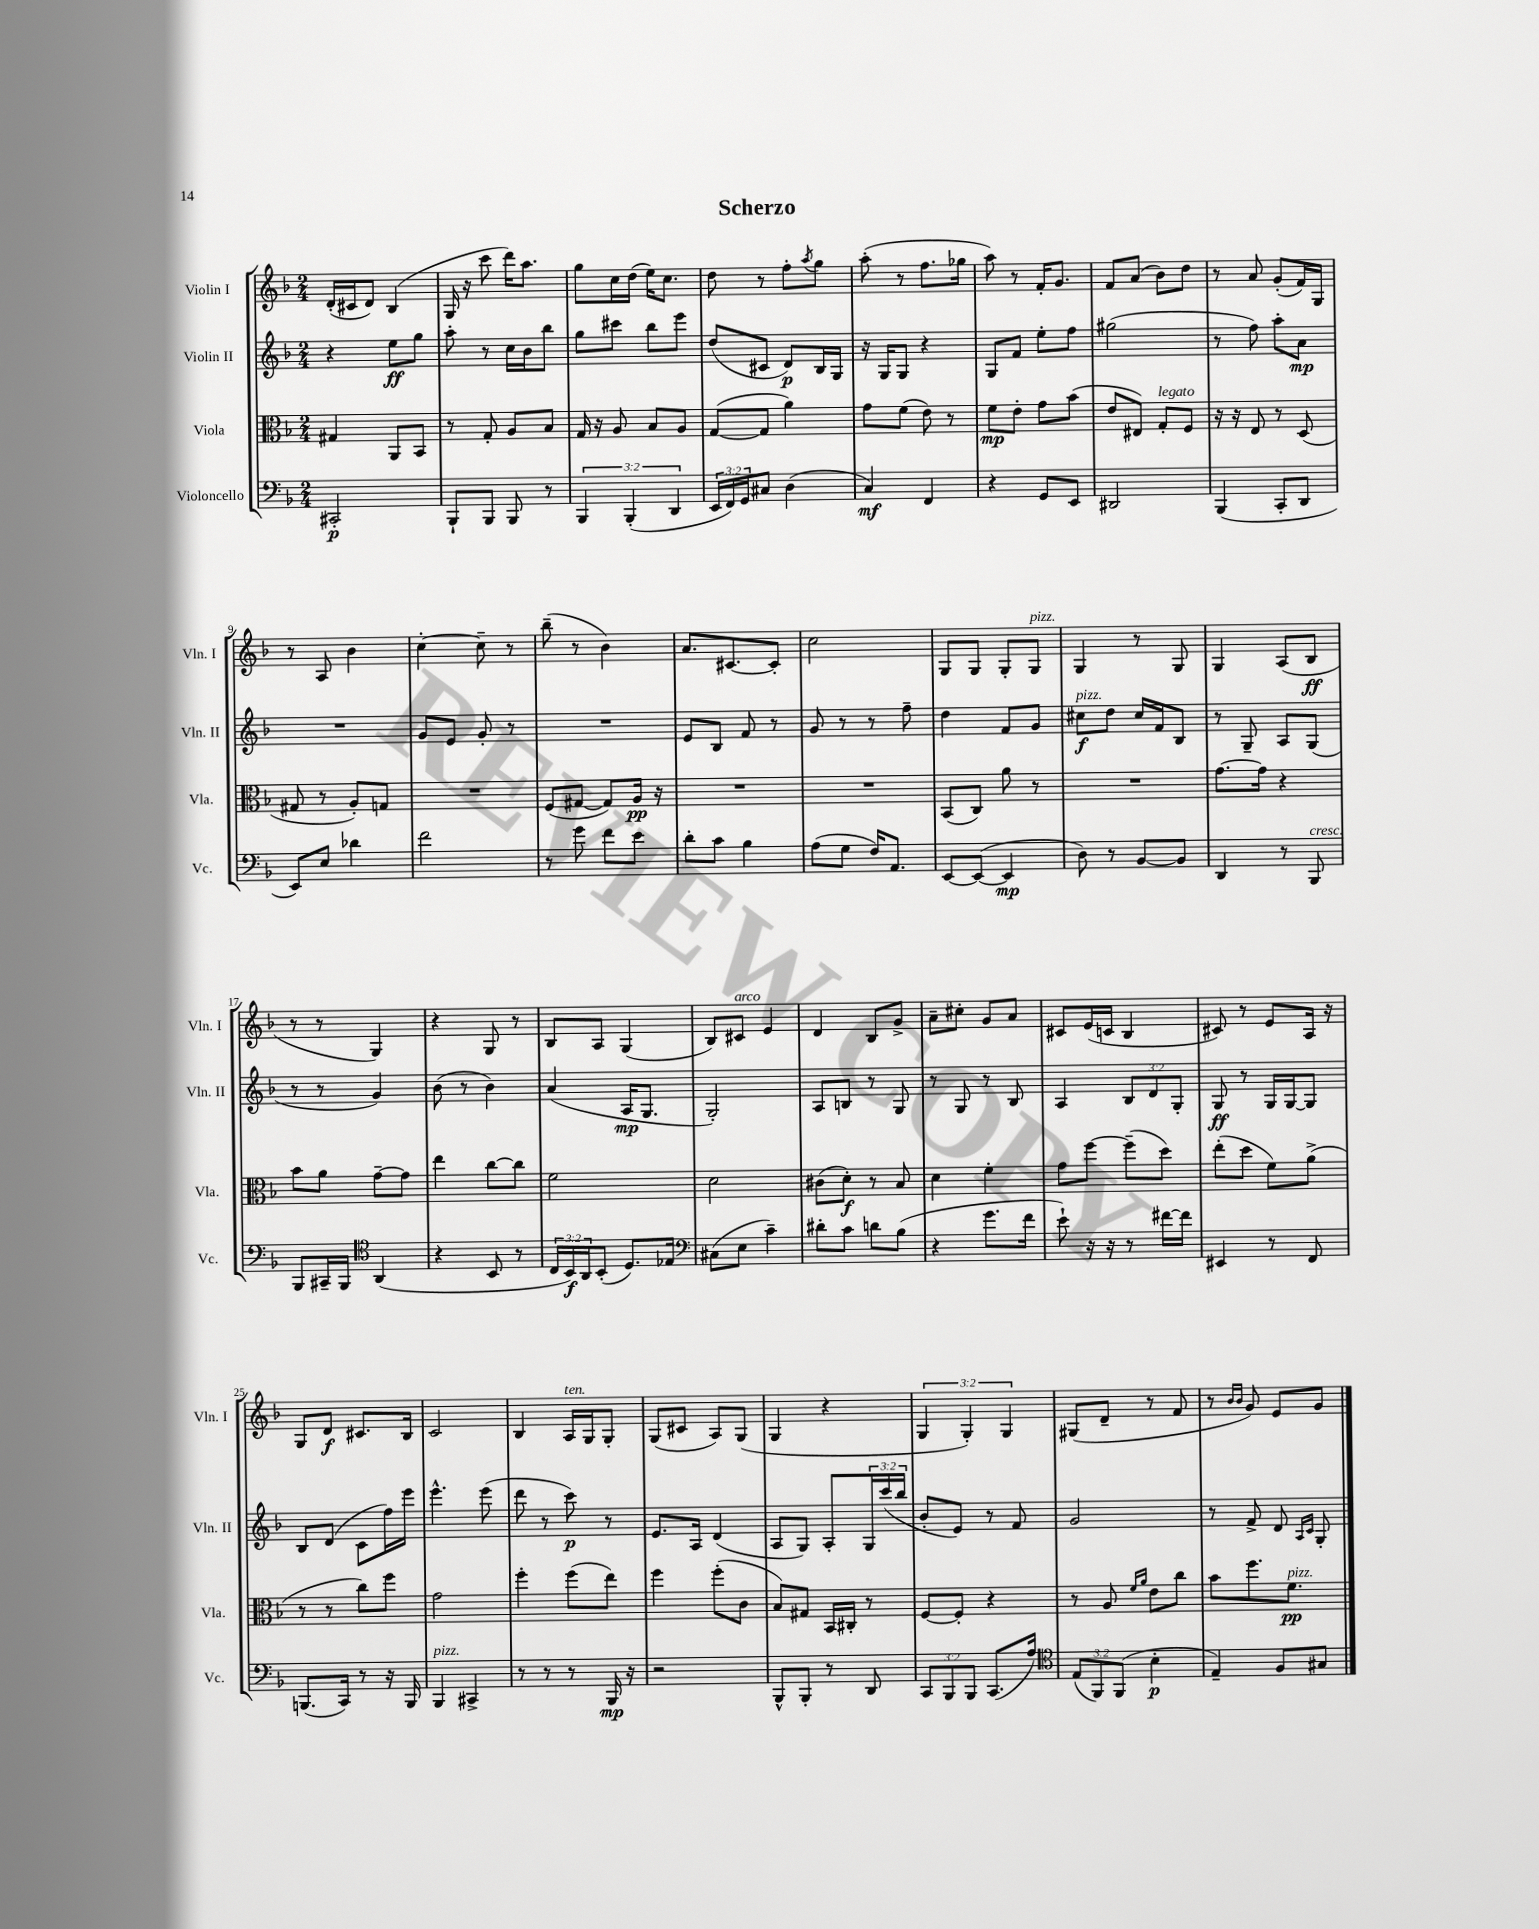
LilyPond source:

\header { title = "Scherzo" }
<<
\new StaffGroup <<
\new Staff = "s0" \with { instrumentName = "Violin I" shortInstrumentName = "Vln. I" } {
    \clef treble \key f \major \numericTimeSignature \time 2/4 \override Staff.TupletNumber.text = #tuplet-number::calc-fraction-text
    d'16-.( cis'16 d'8) bes4( |
    g16 r16 c'''8 d'''16) a''8. |
    g''8 c''16 d''16( e''16) c''8. |
    d''8 r8 f''8-. \acciaccatura { a''8 } g''8 |
    a''8-.( r8 f''8. ges''16 |
    a''8) r8 f'16-. g'8. |
    f'8 a'8( bes'8) d''8 |
    r8 a'8 g'8-.( f'16) g16 |
    r8 a8 bes'4 |
    c''4~-. c''8-- r8 |
    bes''8--( r8 bes'4) |
    a'8. cis'8.~ cis'8-. |
    c''2 |
    g8 g8 g8-. g8^\markup { \italic "pizz." } |
    g4 r8 g8 |
    g4 a8( bes8\ff |
    r8 r8 g4) |
    r4 g8 r8 |
    bes8 a8 g4( |
    bes8) cis'8^\markup { \italic "arco" } e'4 |
    d'4 bes8 g'8-> |
    a'8-- cis''8-. g'8 a'8 |
    cis'8 e'16( c'16 bes4 |
    cis'8) r8 e'8 a16 r16 |
    g8 d'8\f cis'8. bes16 |
    c'2 |
    bes4 a16^\markup { \italic "ten." } g16 g8-. |
    g8( cis'8 a8) g8( |
    g4 r4 |
    \tuplet 3/2 { g4 g4-.) g4 } |
    gis8( d'8-- r8 f'8 |
    r8 \grace { bes'16 bes'16 } g'8) e'8 g'8 \bar "|." |
}
\new Staff = "s1" \with { instrumentName = "Violin II" shortInstrumentName = "Vln. II" } {
    \clef treble \key f \major \numericTimeSignature \time 2/4 \override Staff.TupletNumber.text = #tuplet-number::calc-fraction-text
    r4 e''8\ff g''8 |
    a''8-. r8 c''16 bes'16 bes''8 |
    g''8 cis'''8 bes''8 e'''8 |
    d''8( cis'8 d'8\p) bes16 g16 |
    r16 g16 g8 r4 |
    g8 f'8 e''8-. f''8 |
    gis''2( |
    r8 f''8) a''8-. a'8\mp |
    R2 |
    g'8 e'8 g'8-. r8 |
    R2 |
    e'8 bes8 f'8 r8 |
    g'8 r8 r8 f''8-- |
    d''4 f'8 g'8 |
    cis''8\f^\markup { \italic "pizz." } d''8 cis''16 f'16 bes8 |
    r8 g8-- a8 g8( |
    r8 r8 g'4) |
    bes'8( r8 bes'4) |
    a'4( a16\mp g8. |
    g2-.) |
    a8 b8 r8 g8 |
    r8 g8 r8 bes8 |
    a4 \tuplet 3/2 { bes8 d'8 g8-. } |
    g8\ff r8 g16 g16~ g8 |
    bes8 d'8( c'8 f''16) e'''16 |
    e'''4.-^ e'''8( |
    d'''8 r8 c'''8\p) r8 |
    e'8. a16 d'4( |
    a8 g8) a8-. \tuplet 3/2 { g16 c'''16( bes''16 } |
    bes'8-. e'8) r8 f'8 |
    g'2 |
    r8 f'8-> d'8 \grace { a16 c'16 } g8-. \bar "|." |
}
\new Staff = "s2" \with { instrumentName = "Viola" shortInstrumentName = "Vla." } {
    \clef alto \key f \major \numericTimeSignature \time 2/4
    gis4 a,8 bes,8 |
    r8 g8-. a8 bes8 |
    g16 r16 a8 bes8 a8 |
    g8~( g8 a'4) |
    g'8 f'8( e'8) r8 |
    f'8\mp e'8-. g'8 bes'8( |
    e'8 eis8) g8-.^\markup { \italic "legato" } f8 |
    r16 r16 e8 r8 d8( |
    gis8 r8 a8-.) g8 |
    R2 |
    f8( gis8~ gis8) a16\pp r16 |
    R2 |
    R2 |
    bes,8( c8) a'8 r8 |
    R2 |
    g'8.~ g'16 r4 |
    bes'8 a'8 g'8~-- g'8 |
    e''4 c''8~ c''8 |
    f'2 |
    d'2 |
    cis'8( d'8-.\f) r8 bes8 |
    d'4 f'4-. |
    g'8 f''8~ f''8--( d''8) |
    e''8-.( d''8 f'8) a'8->( |
    r8 r8 c''8) f''8 |
    g'2 |
    f''4-. f''8( e''8) |
    f''4 f''8-.( c'8 |
    bes8) gis8 bes,16 cis16-. r8 |
    f8~ f8-. r4 |
    r8 a8 \grace { f'16 a'16 } e'8 c''8 |
    bes'8 f''8. f'8.\pp^\markup { \italic "pizz." } \bar "|." |
}
\new Staff = "s3" \with { instrumentName = "Violoncello" shortInstrumentName = "Vc." } {
    \clef bass \key f \major \numericTimeSignature \time 2/4 \override Staff.TupletNumber.text = #tuplet-number::calc-fraction-text
    cis,2-.\p |
    bes,,8-! bes,,8 bes,,8 r8 |
    \tuplet 3/2 { bes,,4 bes,,4-.( d,4 } |
    \tuplet 3/2 { e,16 f,16) g,16 } cis8 d4( |
    c4\mf) f,4 |
    r4 g,8 e,8 |
    dis,2 |
    bes,,4( c,8-. d,8 |
    e,8) e8 des'4 |
    f'2 |
    r8 g'8 f'8 e'8 |
    d'8-. c'8 bes4 |
    a8( g8 f16) a,8. |
    e,8~ e,8~( e,4\mp |
    d8) r8 bes,8~ bes,8 |
    d,4 r8 bes,,8^\markup { \italic "cresc." } |
    bes,,8 cis,16-- bes,,16 \clef tenor a,4( |
    r4 bes,8 r8 |
    \tuplet 3/2 { c16 bes,16\f) a,16 } bes,8-.( d8.) ees16 |
    \clef bass cis8( e8 c'4--) |
    dis'8-. c'8 d'8 bes8( |
    r4 g'8. f'16 |
    e'8-!) r16 r16 r8 fis'16~ fis'16 |
    eis,4 r8 f,8 |
    b,,8.( c,16) r8 r16 b,,16 |
    bes,,4^\markup { \italic "pizz." } cis,4-> |
    r8 r8 r8 bes,,16\mp r16 |
    r2 |
    bes,,8-^ bes,,8-. r8 d,8 |
    \tuplet 3/2 { c,8 bes,,8 bes,,8 } c,8.( a16) |
    \clef tenor \tuplet 3/2 { e8( f,8) f,8( } bes4-.\p |
    e4--) f8 gis8 \bar "|." |
}
>>
>>
